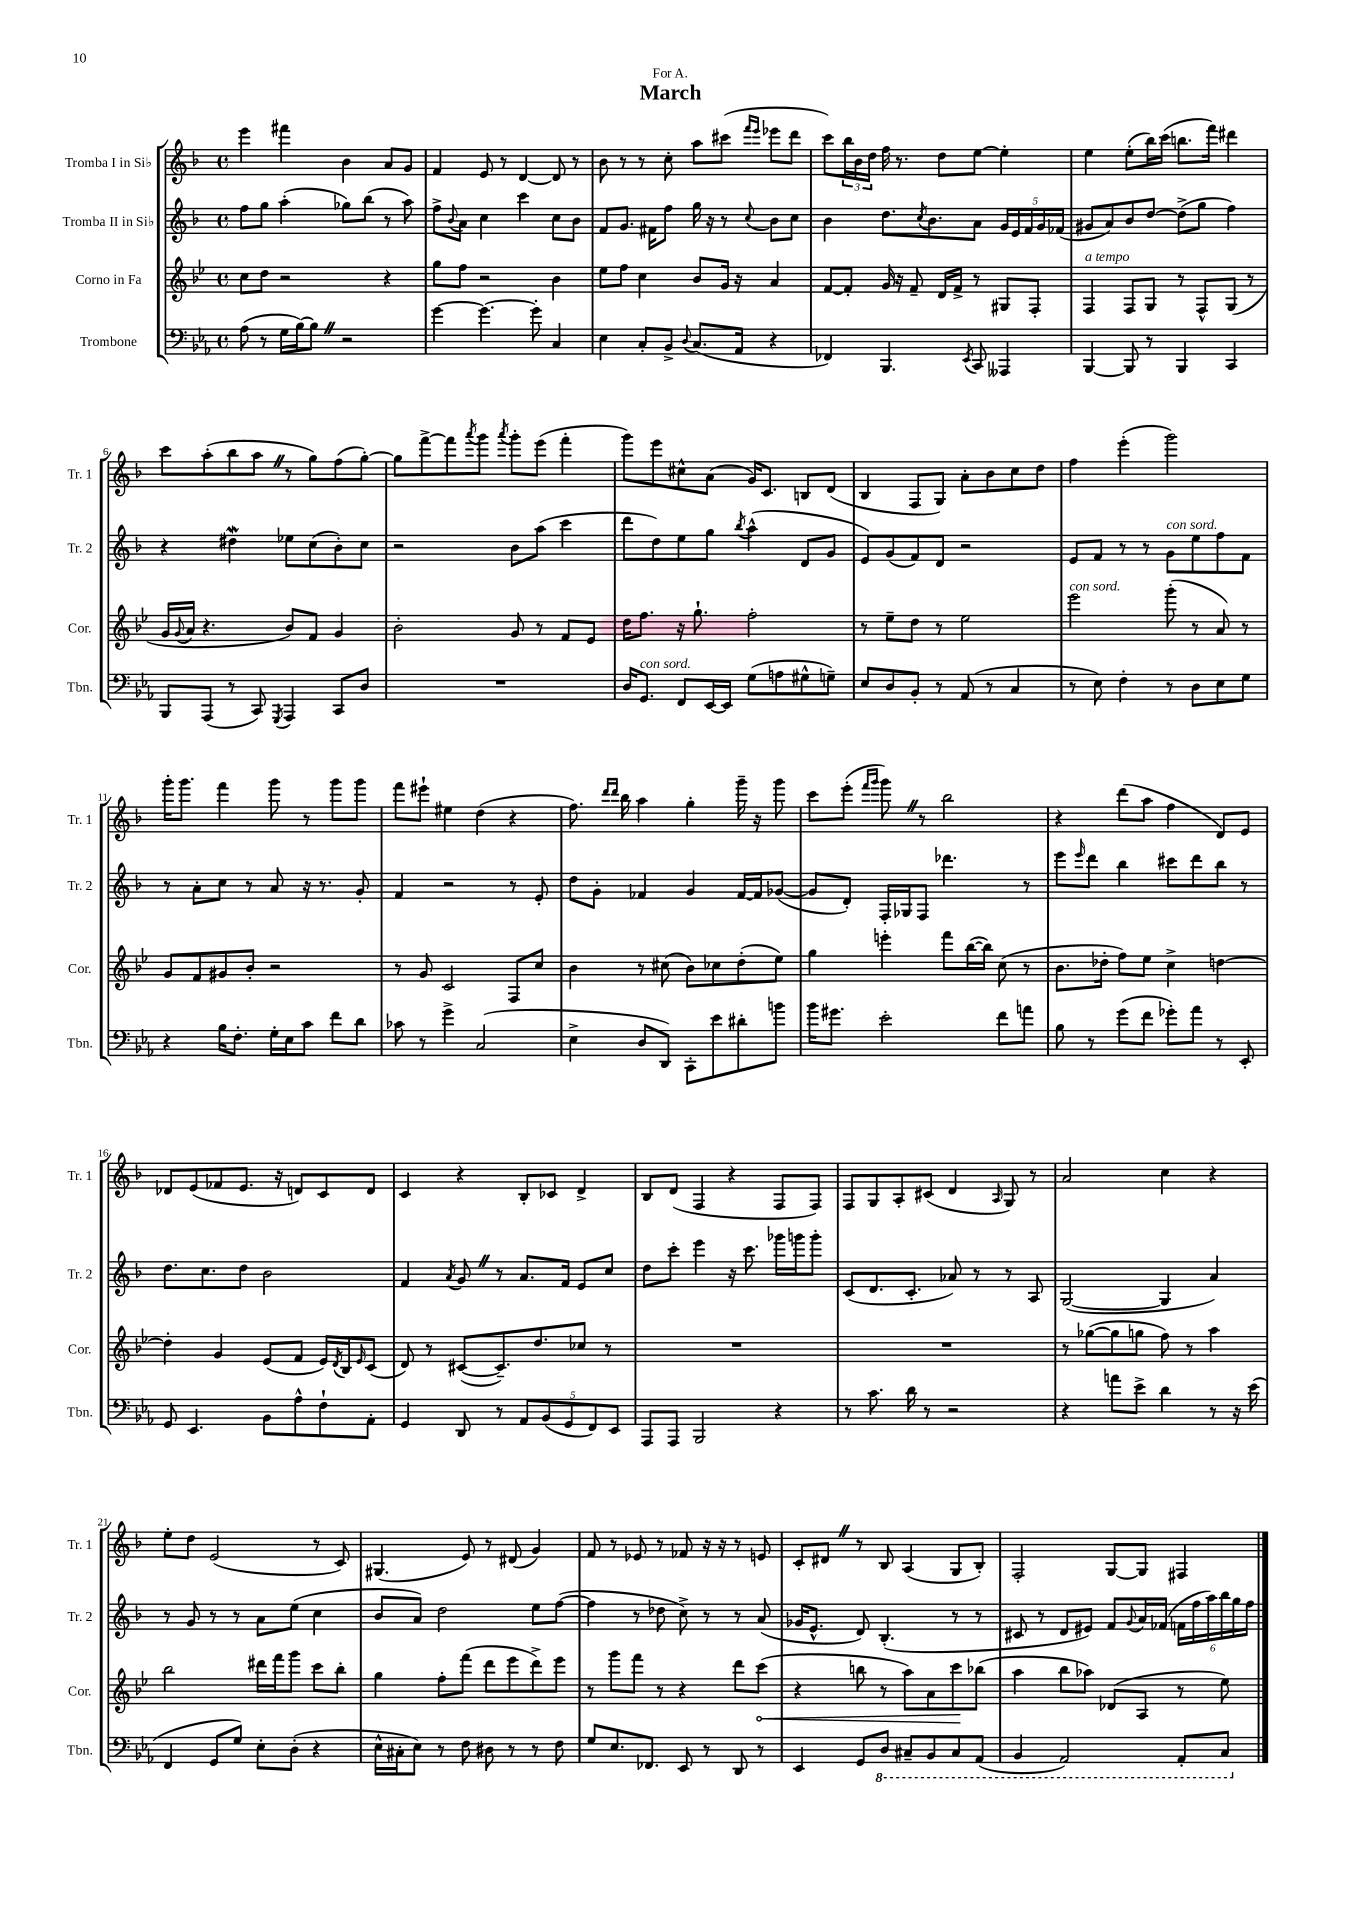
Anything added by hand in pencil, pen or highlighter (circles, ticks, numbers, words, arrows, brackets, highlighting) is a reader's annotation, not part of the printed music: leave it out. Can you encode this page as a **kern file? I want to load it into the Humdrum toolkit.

**kern	**kern	**dynam	**kern	**kern
*part4	*part3	*part3	*part2	*part1
*staff4	*staff3	*staff3	*staff2	*staff1
*I"Trombone	*I"Corno in Fa	*	*I"Tromba II in Si♭	*I"Tromba I in Si♭
*I'Tbn.	*I'Cor.	*	*I'Tr. 2	*I'Tr. 1
*clefF4	*clefG2	*	*clefG2	*clefG2
*k[b-e-a-]	*k[b-e-]	*	*k[b-]	*k[b-]
*M4/4	*M4/4	*	*M4/4	*M4/4
*met(c)	*met(c)	*	*met(c)	*met(c)
=1	=1	=1	=1	=1
(8A-\	8cc\L	.	8ff\L	4eee\
8r	8dd\J	.	8gg\J	.
16G\LL	2r	.	(4aa'\	4fff#X\
[16B-\J)	.	.	.	.
8B-Z\J]	.	.	.	.
2r	.	.	8gg-X\L)	4b-\
.	.	.	(8bb-\J	.
.	4r	.	8r	8a/L
.	.	.	8aa\)	8g/J
=2	=2	=2	=2	=2
[4g\	8gg\L	.	8ff^\L	4f/
.	.	.	8qqb-/	.
.	8ff\J	.	8a\J	.
4.g\_	2r	.	4cc\	8e/
.	.	.	.	8r
.	.	.	4ccc\	[4d/
8g'\]	.	.	.	.
4C/	4b-\	.	8cc\L	8d/]
.	.	.	8b-\J	8r
=3	=3	=3	=3	=3
4E-\	8ee-\L	.	8f/L	8b-\
.	8ff\J	.	8.g/J	8r
8C'/L	4cc\	.	.	8r
.	.	.	16f#X\KL	.
8BB-^/J	.	.	8ff\J	8cc'\
8qqD/	.	.	.	.
(8.C/L	8b-/L	.	16gg\	8aa\L
.	.	.	16r	.
.	16g/Jk	.	8r	(8ccc#X\J
16AA-/Jk	16r	.	.	.
.	.	.	.	16qqfff/LL
.	.	.	8qqcc/	16qqeee/JJ
4r	4a/	.	8b-\L	8eee-X\L
.	.	.	8cc\J	8ddd\J
=4	=4	=4	=4	=4
4FF-X/)	[8f/L	.	4b-\	8ccc\L)
.	8f'/J]	.	.	24bb-\L
.	.	.	.	24b-\
.	.	.	.	24dd\JJ
4.BBB-/	16g/	.	8.dd\L	16ff\
.	16r	.	.	8.r
.	8f~/	.	.	.
.	.	.	8qcc/	.
.	.	.	8.b-\	.
.	16d/LL	.	.	8dd\L
.	16f^/JJ	.	.	.
8qEE-/	.	.	.	.
8CC/	8r	.	8a\J	[8ee\J
4AAA--X/	8G#X/L	.	20g/LL	4ee'\]
.	.	.	20e/	.
.	.	.	20f/	.
.	8F'/J	.	.	.
.	.	.	20g/	.
.	.	.	(20f-X/JJ	.
=5	=5	=5	=5	=5
!	!LO:TX:a:i:t=a tempo	!	!	!
[4BBB-/	4F/	.	8g#X/L	4ee\
.	.	.	8a/)	.
8BBB-/]	8F/L	.	8b-/	(8ee'\L
8r	8G/J	.	[8dd/J	16bb-\L)
.	.	.	.	(16ccc\JJ
4BBB-/	8r	.	(8dd^\L]	8.bbn\L
.	8F^^/L	.	8gg\J	.
.	.	.	.	16fff\Jk)
4CC/	(8G/J	.	4ff\)	4ddd#X\
.	8r	.	.	.
!!LO:LB:g=z
=6	=6	=6	=6	=6
8BBB-/L	16g/LL	.	4r	8ccc\L
.	8qqg/	.	.	.
.	16a/JJ	.	.	.
(8AAA-/J	4.r	.	.	(8aa'\
8r	.	.	4dd#XW\	8bb-\
8CC/)	.	.	.	8aaZ\J
8qGGG/	.	.	.	.
4AAA-/	8b-/L)	.	8ee-X\L	8r
.	8f/J	.	(8cc\	8gg\L)
8CC/L	4g/	.	8b-'\)	(8ff\
8D/J	.	.	8cc\J	[8gg'\J)
=7	=7	=7	=7	=7
1r	2b-'\	.	2r	8gg\L]
.	.	.	.	[8fff^\
.	.	.	.	8fff\]
.	.	.	.	8qaaa/
.	.	.	.	8ggg\J
.	.	.	.	8qaaa/
.	8g/	.	8b-\L	8ggg'\L
.	8r	.	(8aa\J	(8eee\J
.	8f/L	.	4ccc\	4fff'\
.	8e-/J	.	.	.
=8	=8	=8	=8	=8
16D/KL	16dd\KL	.	8ddd\L	8ggg\L)
!LO:TX:a:i:t=con sord.	!	!	!	!
8.GG/J	8.ff\J	.	.	.
.	.	.	8dd\)	8eee\
8FF/L	16r	.	8ee\	8cc#X^^\
.	8.gg`\	.	.	.
[16EE-/L	.	.	8gg\J	(8a\J
16EE-/JJ]	.	.	.	.
.	.	.	8qbb-/	.
(8G\L	2ff'\	.	(4aa^^\	16g/KL)
.	.	.	.	8.c/J
8An\	.	.	.	.
8G#X^^\	.	.	8d/L	8Bn/L
8Gn~\J)	.	.	8g/J	(8d/J
=9	=9	=9	=9	=9
8E-/L	8r	.	8e/L)	4B-/
8D/	8ee-~\L	.	(8g/	.
8BB-'/J	8dd\J	.	8f/)	8F/L
8r	8r	.	8d/J	8G/J)
(8AA-/	2ee-\	.	2r	8a'\L
8r	.	.	.	8b-\
4C/	.	.	.	8cc\
.	.	.	.	8dd\J
=10	=10	=10	=10	=10
!	!LO:TX:a:i:t=con sord.	!	!	!
8r	2eee-\	.	8e/L	4ff\
8E-\)	.	.	8f/J	.
4F'\	.	.	8r	(4eee'\
.	.	.	8r	.
!	!	!	!LO:TX:a:i:t=con sord.	!
8r	(8ggg'\	.	8g\L	2ggg\)
8D\L	8r	.	8ee\	.
8E-\	8a/)	.	8ff\	.
8G\J	8r	.	8f\J	.
!!LO:LB:g=z
=11	=11	=11	=11	=11
4r	8g/L	.	8r	16ggg'\KL
.	.	.	.	8.ggg\J
.	8f/	.	8a'\L	.
16B-\KL	8g#X/	.	8cc\J	4fff\
8.F'\J	.	.	.	.
.	8b-'/J	.	8r	.
16G'\LL	2r	.	8a/	8ggg\
16E-\J	.	.	.	.
8c\J	.	.	16r	8r
.	.	.	8.r	.
8f\L	.	.	.	8ggg\L
8d\J	.	.	8g'/	8ggg\J
=12	=12	=12	=12	=12
8c-X\	8r	.	4f/	8fff\L
8r	8g/	.	.	8eee#X`\J
4g^\	2c/	.	2r	4ee#X\
(2C/	.	.	.	(4dd\
.	8F/L	.	8r	4r
.	8cc/J	.	8e'/	.
=13	=13	=13	=13	=13
4E-^\	4b-\	.	8dd\L	8.ff\)
.	.	.	8g'\J	.
.	.	.	.	16qqddd/LL
.	.	.	.	16qqddd/JJ
.	.	.	.	16bb-\
8D/L	8r	.	4f-X/	4aa\
8DD/J)	(8cc#X\	.	.	.
8CC'\L	8b-\L)	.	4g/	4gg'\
8e-\	8cc-X\	.	.	.
8d#X'\	(8dd'\	.	[16f-/LL	16ggg~\
.	.	.	16f-/J]	16r
8bn\J	8ee-\J)	.	([8g-X/J	8ggg\
=14	=14	=14	=14	=14
16b-\KL	4gg\	.	8g-/L]	8ccc\L
8.g#X\J	.	.	.	.
.	.	.	8d'/J)	(8eee'\J
.	.	.	.	16qqfff/LL
.	.	.	.	16qqggg/JJ
2e-'\	4eeen'\	.	16F'/LL	8gggZ\)
.	.	.	16G-X/J	.
.	.	.	8F/J	8r
.	8fff\L	.	4.ddd-X\	2bb-\
.	([16bb-\L	.	.	.
.	16bb-\JJ])	.	.	.
8f\L	(8cc\	.	.	.
8an\J	8r	.	8r	.
=15	=15	=15	=15	=15
8B-\	8.b-\L	.	8eee\L	4r
.	.	.	16qqeee/	.
8r	.	.	8ddd\J	.
.	16dd-X'\Jk	.	.	.
(8g\L	8ff\L)	.	4bb-\	(8ddd\L
8f\J	8ee-\J	.	.	8aa\J
8g-X'\L)	4cc^\	.	8ccc#X\L	4ff\
8a-\J	.	.	8ddd\	.
8r	[4ddn\	.	8bb-\J	8d/L)
8EE-'/	.	.	8r	8e/J
!!LO:LB:g=z
=16	=16	=16	=16	=16
8GG/	4dd'\]	.	8.dd\L	8d-X/L
4.EE-/	.	.	.	(8e/
.	.	.	8.cc\	.
.	4g/	.	.	8f-X/
.	.	.	8dd\J	8.e/J
8BB-\L	(8e-/L	.	2b-\	.
.	.	.	.	16r
8A-^^\	8f/J	.	.	8dn/L)
8F`\	16e-/LL)	.	.	8c/
.	8qd/	.	.	.
.	16B-/J	.	.	.
.	16qqe-/	.	.	.
8AA-'\J	(8c/J	.	.	8d/J
=17	=17	=17	=17	=17
4GG/	8d/)	.	4f/	4c/
.	8r	.	.	.
.	.	.	8qa/	.
8DD/	([8c#X/L	.	8gZ/	4r
8r	8.c#~/])	.	8r	.
10AA-/L	.	.	8.a/L	8B-'/L
.	8.dd/	.	.	.
(10BB-/	.	.	.	.
.	.	.	.	8c-X/J
.	.	.	16f/Jk	.
10GG/	.	.	.	.
.	8cc-X/J	.	8e/L	4d^/
10FF/)	.	.	.	.
.	8r	.	8cc/J	.
10EE-/J	.	.	.	.
=18	=18	=18	=18	=18
8AAA-/L	1r	.	8dd\L	8B-/L
8AAA-/J	.	.	8ccc'\J	(8d/J
2BBB-/	.	.	4eee\	4F/
.	.	.	16r	4r
.	.	.	8.ccc\	.
4r	.	.	16ggg-X\LL	8F/L
.	.	.	16gggn\J	.
.	.	.	8ggg'\J	8F/J)
=19	=19	=19	=19	=19
8r	1r	.	(8c/L	8F/L
8.c\	.	.	8.d/	8G/
.	.	.	.	8A'/
16d\	.	.	8.c'/J	.
8r	.	.	.	(8c#X/J
2r	.	.	8a-X/)	4d/
.	.	.	8r	.
.	.	.	.	16qqA/
.	.	.	8r	8G/)
.	.	.	8A/	8r
=20	=20	=20	=20	=20
4r	8r	.	([2G/	2a/
.	([8gg-X\L	.	.	.
8an\L	8gg-\]	.	.	.
8e-^\J	8ggn\J	.	.	.
4d\	8ff\)	.	4G/]	4cc\
.	8r	.	.	.
8r	4aa\	.	4a/)	4r
16r	.	.	.	.
(16e-\	.	.	.	.
!!LO:LB:g=z
=21	=21	=21	=21	=21
4FF/	2bb-\	.	8r	8ee'\L
.	.	.	8g/	8dd\J
8GG/L	.	.	8r	(2e/
8G/J)	.	.	8r	.
8E-'\L	16ddd#X\LL	.	8a\L	.
.	16fff\J	.	.	.
(8D'\J	8ggg\J	.	(8ee\J	.
4r	8ccc\L	.	4cc\	8r
.	8bb-'\J	.	.	8c/)
=22	=22	=22	=22	=22
16E-^^\LL	4gg\	.	8b-/L	(4.G#X/
16C#X'\J	.	.	.	.
8E-\J)	.	.	8a/J)	.
8r	8ff'\L	.	2dd\	.
8F\	(8fff\J	.	.	8e/)
8D#X\	8ddd\L	.	.	8r
8r	8eee-\	.	.	(8d#X/
8r	8ddd^\)	.	8ee\L	4g/)
8F\	8eee-\J	.	([8ff\J	.
=23	=23	=23	=23	=23
8G/L	8r	.	4ff\]	8f/
8.E-/	8ggg\L	.	.	8r
.	8fff\J	.	8r	8e-X/
8.FF-X/J	.	.	.	.
.	8r	.	8dd-X\	8r
8EE-/	4r	.	8cc^\)	8f-X/
8r	.	.	8r	16r
.	.	.	.	16r
8DD/	8ddd\L	.	8r	8r
!	!	!LO:HP:b	!	!
8r	(8ccc\J	<	(8a/	8en/
=24	=24	=24	=24	=24
4EE-/	4r	.	16g-X/KL	8c'/L
.	.	.	8.e^^/J	.
.	.	.	.	8d#XZ/J
8GG/L	8bbn\	.	8d/)	8r
*8ba	*	*	*	*
8DD/J	8r	.	(4.B-'/	8B-/
8CC#X~/L	8aa\L)	.	.	(4A/
8BBB-/	8a\	.	.	.
8CC#/	8ccc\	.	8r	8G/L
(8AAA-/J	(8bb-X\J	[	8r	8B-'/J)
=25	=25	=25	=25	=25
4BBB-/	4aa\	.	8c#X/	2F'/
.	.	.	8r	.
2AAA-/)	8bb-\L	.	8d/L	.
.	8aa-X\J)	.	8e#X/J)	.
.	(8d-X/L	.	8f/L	[8G/L
.	.	.	8qqg/	.
.	8A/J	.	16a/L	8G/J]
.	.	.	(16f-X/JJ	.
8AAA-'/L	8r	.	24fn\LL	4F#X/
.	.	.	24ff\	.
.	.	.	24aa\)	.
8CC/J	8ee-\)	.	24bb-\	.
.	.	.	24gg\	.
.	.	.	24ff\JJ	.
*X8ba	*	*	*	*
==	==	==	==	==
*-	*-	*-	*-	*-
